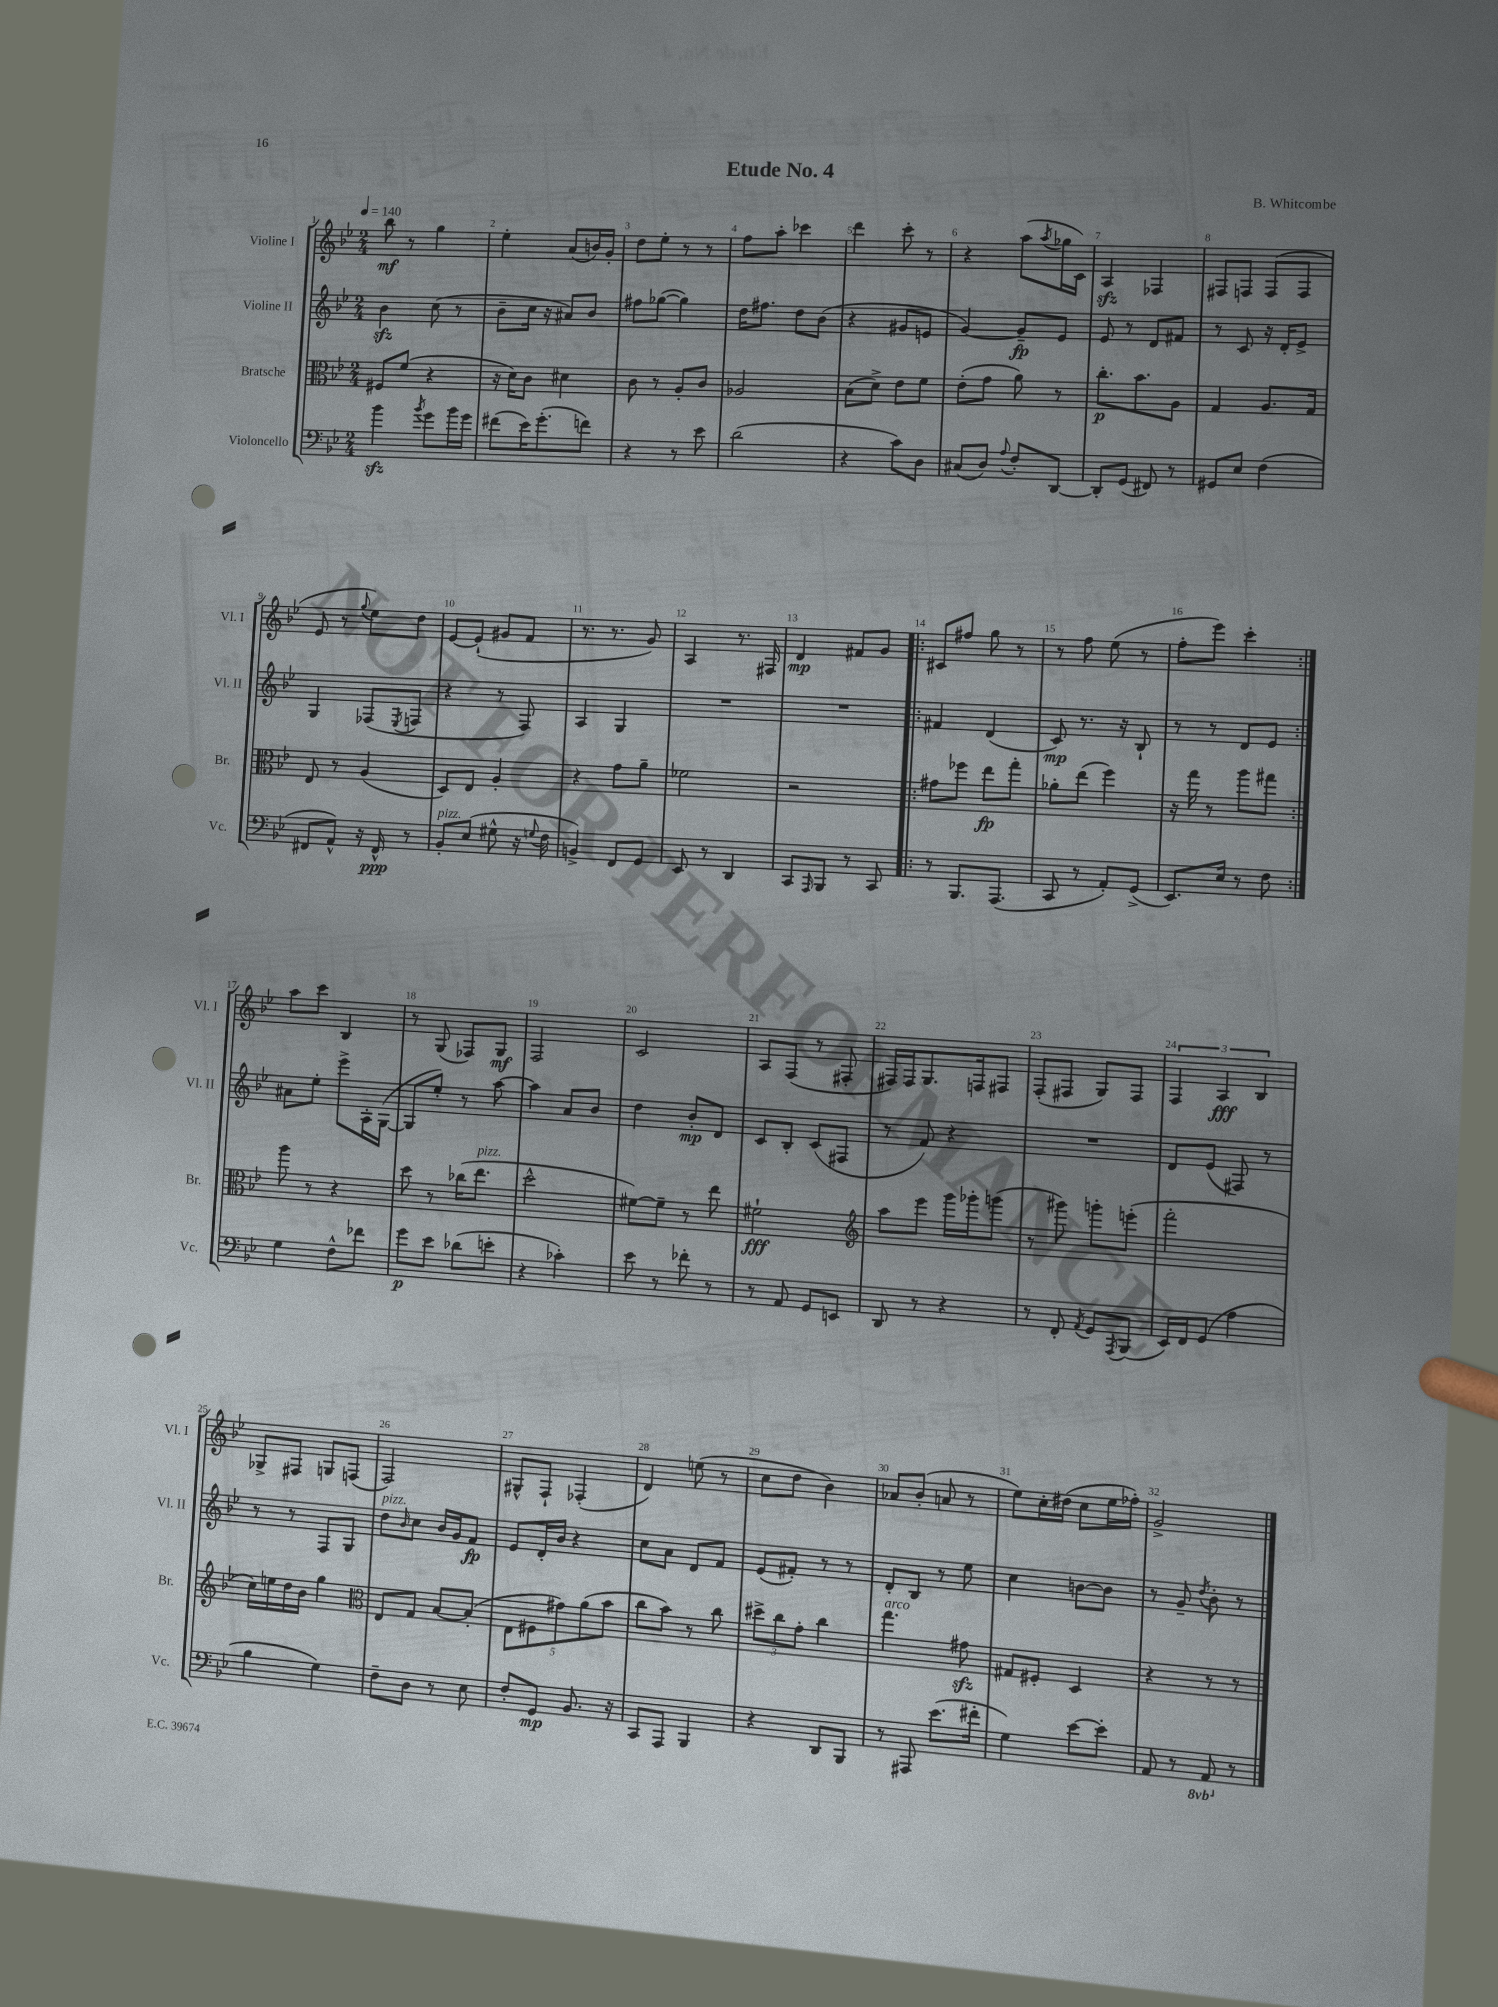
\header { title = "Etude No. 4" composer = "B. Whitcombe" }
<<
\new StaffGroup <<
\new Staff = "s0" \with { instrumentName = "Violine I" shortInstrumentName = "Vl. I" } {
    \clef treble \key bes \major \numericTimeSignature \time 2/4 \tempo 4 = 140
    bes''8\mf r8 g''4 |
    ees''4-. a'8( b'16) g'16-. |
    d''8 ees''8-. r8 r8 |
    f''8 a''8-. ces'''4 |
    d'''4 c'''8-. r8 |
    r4 a''8( \acciaccatura { a''8 } ges''16 c'16) |
    a4\sfz fes4 |
    fis8 f8 f8( f8 |
    ees'8 r8 \appoggiatura { g''8 } ees''8) d''8 |
    ees'8~ ees'8-!( gis'8 f'8 |
    r8. r8. g'8) |
    a4 r8. fis16 |
    d'4\mp fis'8 g'8 |
    \repeat volta 2 { cis'8 fis''8 g''8 r8 |
    r8 f''8 ees''8( r8 |
    f''8-. ees'''8) c'''4-. | }
    a''8 c'''8 bes4 |
    r8 g8( fes8) g8\mf |
    f2 |
    c'2 |
    a8 f8( r8 fis8-. |
    fis16) fis16 g8. f16 fis8 |
    f8-.( fis8 g8) fis8 |
    \tuplet 3/2 { f4 a4\fff bes4 } |
    ges8-> fis8 g8 f8( |
    f2) |
    gis8-^ f8-! fes4-.( |
    d'4) e''8( r8 |
    c''8 d''8 bes'4) |
    aes'8 bes'8-.( a'8 r8 |
    ees''8) c''16-. dis''16( c''8 ees''16 fes''16-.) |
    g'2-> \bar "|." |
}
\new Staff = "s1" \with { instrumentName = "Violine II" shortInstrumentName = "Vl. II" } {
    \clef treble \key bes \major \numericTimeSignature \time 2/4
    bes'4\sfz c''8( r8 |
    bes'8-- c''16 r16 ais'8) bes'8 |
    fis''8 ges''8~( ges''4) |
    d''16 fis''8. d''8 bes'8( |
    r4 gis'8 e'8 |
    g'4~) g'8--\fp ees'8 |
    ees'8 r8 d'8 fis'8 |
    r8 c'8 r16 d'16-. ees'8-> |
    g4 fes8( \acciaccatura { ees8 } f8 |
    r4 r8 f8) |
    a4 g4 |
    R2 |
    R2 |
    \repeat volta 2 { fis'4 d'4( |
    c'8\mp) r8. r16 bes8-! |
    r8 r8 d'8 ees'8 | }
    ais'8 ees''8-. ees'''8-> a16-. g16~( |
    g8 ees''8-.) r8 a''8~ |
    a''4 a'8 bes'8 |
    d''4 bes'8-.\mp d'8 |
    c'8 bes8-. c'8( fis8 |
    r8 f'8) r4 |
    R2 |
    d'8 ees'8( fis8) r8 |
    r8 r8 f8 g8 |
    d''8^\markup { \italic "pizz." } \grace { bes'16 } c''8 bes'16 g'16 f'8\fp |
    ees'8 d'16-. bes'16 r4 |
    c''8 a'8 d'8 f'8 |
    ees'8( fis'8-.) r8 r8 |
    d'8-. bes8 r8 ees''8 |
    c''4 b'8~ b'8 |
    r8 g'8-- \acciaccatura { d''8 } bes'8-. r8 \bar "|." |
}
\new Staff = "s2" \with { instrumentName = "Bratsche" shortInstrumentName = "Br." } {
    \clef alto \key bes \major \numericTimeSignature \time 2/4
    fis8 f'8( r4 |
    r16 d'16) c'8 dis'4 |
    c'8 r8 a8-. c'8 |
    aes2 |
    bes8( d'8->) ees'8 f'8 |
    ees'8-.( g'8 a'8) r8 |
    c''8.-.\p bes'8. a8 |
    g4 a8. g16 |
    ees8 r8 a4( |
    d8) ees8 a4-. |
    r4 g'8 a'8-- |
    fes'2 |
    r2 |
    \repeat volta 2 { gis'8 fes''8 ees''8\fp g''8-. |
    aes'8-. ees''8( f''4) |
    r16 g''16 r8 a''8 gis''8 | }
    a''8 r8 r4 |
    d''8 r8 ces''16( ees''8.^\markup { \italic "pizz." } |
    d''2-^ |
    fis'8~) fis'8-- r8 ees''8 |
    fis'2-!\fff |
    \clef treble a''8 ees'''8 g'''16 ges'''16-. g'''8( |
    r8 gis'''8) g'''8-. e'''8-.( |
    f'''2-. |
    c''16) e''16 d''16 bes'16 g''4 |
    \clef alto ees8 g8 bes8~ bes8-.( |
    \tuplet 5/4 { ees8 fis8 gis'8) a'8( bes'8 } |
    c''8 bes'8) r8 c''8 |
    \tuplet 3/2 { dis''8-> c''8 g'8-. } c''4 |
    g''4.^\markup { \italic "arco" } gis'8\sfz |
    gis8 fis8-. d4 |
    r4 r8 r8 \bar "|." |
}
\new Staff = "s3" \with { instrumentName = "Violoncello" shortInstrumentName = "Vc." } {
    \clef bass \key bes \major \numericTimeSignature \time 2/4 \set Staff.ottavationMarkups = #ottavation-simple-ordinals
    bes'4\sfz \acciaccatura { bes'8 } g'8 bes'16 g'16 |
    fis'8( ees'16) g'8.-.( f'8) |
    r4 r8 ees'8 |
    d'2( |
    r4 c'8) d8 |
    cis8( d8) \appoggiatura { a8 } f8-. d,8~ |
    d,8-. g,8( fis,8) r8 |
    gis,8 ees8 f4( |
    fis,8 a,8-^) r16 fis,16-^\ppp r8 |
    bes,8-.^\markup { \italic "pizz." } ees8( gis8-^ r16 \appoggiatura { g8 } f16 |
    b,4->) f,8 g,8 |
    ees,8 r8 d,4 |
    c,8 \grace { a,,16 } bes,,8 r8 c,8 |
    \repeat volta 2 { r8 bes,,8. a,,8.( |
    c,8 r8 a,8-.) g,8->( |
    ees,8.) ees16 r8 f8 | }
    g4 f8-^ fes'8 |
    g'8\p ees'8 des'8( e'8-. |
    r4 ces'4-.) |
    ees'8 r8 fes'8-. r8 |
    r8 a,8 g,8 e,8 |
    d,8 r8 r4 |
    r8 f,8-. \acciaccatura { a,8 } g,8 \acciaccatura { a,,8 } bes,,8( |
    ees,16) f,16 g,8( a4 |
    bes4 g4) |
    f8-- d8 r8 ees8 |
    f8-. g,8\mp bes,8. r16 |
    c,8 a,,8 bes,,4 |
    r4 d,8 bes,,8 |
    r8 ais,,8 ees'8.( fis'16-. |
    g4) ees'8~ ees'8-. |
    a,8 r8 \ottava #-1 a,,8 \ottava #0 r8 \bar "|." |
}
>>
>>
\layout { \context { \Score \override BarNumber.break-visibility = ##(#f #t #t) barNumberVisibility = #all-bar-numbers-visible } }
